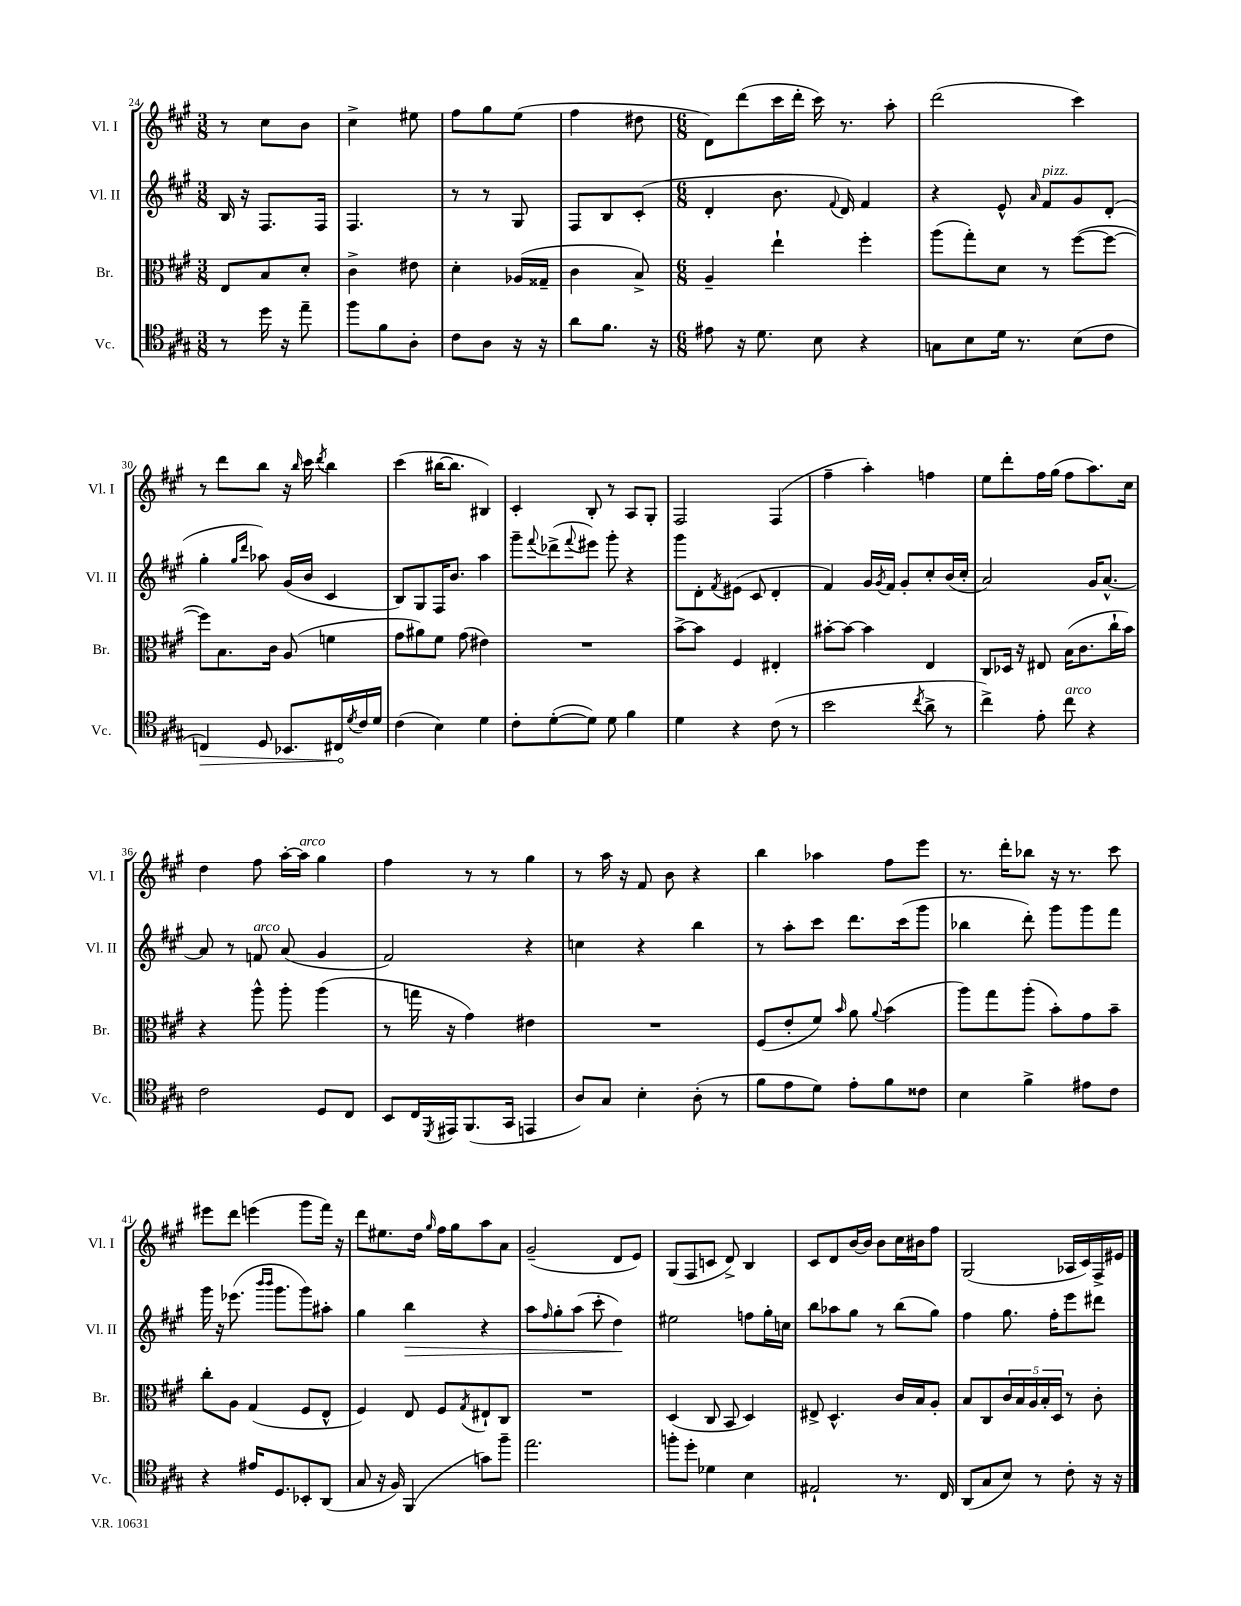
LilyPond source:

<<
\new StaffGroup <<
\new Staff = "s0" \with { instrumentName = "Vl. I" shortInstrumentName = "Vl. I" } {
    \clef treble \key a \major \numericTimeSignature \time 3/8
    r8 cis''8 b'8 |
    cis''4-> eis''8 |
    fis''8 gis''8 e''8( |
    fis''4 dis''8 |
    \numericTimeSignature \time 6/8 d'8) d'''8( cis'''16 d'''16-. cis'''16) r8. a''8-. |
    d'''2( cis'''4) |
    r8 d'''8 b''8 r16 \grace { b''16 } cis'''16 \acciaccatura { d'''8 } b''4 |
    cis'''4( bis''16~ bis''8. bis4) |
    cis'4-. b8-. r8 a8 gis8-. |
    fis2 fis4( |
    fis''4-- a''4-.) f''4 |
    e''8 d'''8-. fis''16 gis''16( fis''8 a''8.) cis''16 |
    d''4 fis''8 a''16~-. a''16^\markup { \italic "arco" } gis''4 |
    fis''4 r8 r8 gis''4 |
    r8 a''16 r16 fis'8 b'8 r4 |
    b''4 aes''4 fis''8 e'''8 |
    r8. d'''16-. bes''8 r16 r8. cis'''8 |
    eis'''8 d'''8 e'''4( gis'''8 fis'''16) r16 |
    d'''8 eis''8. d''16 \grace { gis''16 } fis''16 gis''16 a''8 a'8 |
    gis'2--( d'8 e'8) |
    gis8( fis8 c'8 d'8->) b4 |
    cis'8 d'8 b'16~ b'16 b'8 cis''16 bis'16 fis''8 |
    gis2( aes16 cis'16) fis16-> eis'16 \bar "|." |
}
\new Staff = "s1" \with { instrumentName = "Vl. II" shortInstrumentName = "Vl. II" } {
    \clef treble \key a \major \numericTimeSignature \time 3/8
    b16 r16 fis8. fis16 |
    fis4. |
    r8 r8 gis8 |
    fis8 b8 cis'8-.( |
    \numericTimeSignature \time 6/8 d'4-. b'8. \appoggiatura { fis'8 } d'16) fis'4 |
    r4 e'8-^ \grace { a'16 } fis'8^\markup { \italic "pizz." } gis'8 d'8-.( |
    gis''4-. \grace { gis''16 d'''16 } aes''8) gis'16( b'16 cis'4 |
    b8) gis8 fis16 b'8. a''4 |
    gis'''8-- \appoggiatura { fis'''8 } des'''8->( \appoggiatura { fis'''8 } eis'''8) gis'''8-. r4 |
    gis'''8 d'8-. \acciaccatura { fis'8 } eis'8( cis'8 d'4-. |
    fis'4) gis'16 \acciaccatura { gis'8 } fis'16 gis'8-. cis''8-. b'16( cis''16-. |
    a'2) gis'16 a'8.~-^ |
    a'8 r8 f'8^\markup { \italic "arco" } a'8( gis'4 |
    fis'2) r4 |
    c''4 r4 b''4 |
    r8 a''8-. cis'''8 d'''8. cis'''16( gis'''8 |
    bes''4 d'''8-.) gis'''8 gis'''8 fis'''8 |
    gis'''16 r16 ees'''8.( \grace { b'''16 b'''16 } gis'''8. gis'''8) ais''8-. |
    gis''4 b''4\> r4 |
    a''8 \grace { fis''16 } gis''8-. a''8( cis'''8-. d''4\!) |
    eis''2 f''8 gis''16-. c''16 |
    b''8 aes''8 gis''8 r8 b''8( gis''8) |
    fis''4 gis''8. fis''16-. e'''8 dis'''8 \bar "|." |
}
\new Staff = "s2" \with { instrumentName = "Br." shortInstrumentName = "Br." } {
    \clef alto \key a \major \numericTimeSignature \time 3/8
    e8 b8 d'8-. |
    cis'4-> eis'8 |
    d'4-. aes16( gisis16-- |
    cis'4 b8->) |
    \numericTimeSignature \time 6/8 a4-- e''4-! fis''4-. |
    a''8( gis''8-.) d'8 r8 fis''8~( fis''8~ |
    fis''8) b8. cis'16 a8( f'4 |
    gis'8 ais'8) fis'8 gis'8( eis'4) |
    R2. |
    b'8~-> b'8 fis4 eis4-. |
    bis'8~-. bis'8~ bis'4 e4 |
    cis8 des16 r16 eis8 b16( cis'8. cis''16-! b'16) |
    r4 a''8-^ a''8-. a''4( |
    r8 g''16 r16 gis'4) eis'4 |
    R2. |
    fis8( e'8-. fis'8) \grace { b'16 } a'8 \appoggiatura { a'8 } b'4( |
    a''8) gis''8 a''8-.( b'8-.) gis'8 b'8-- |
    cis''8-. a8 gis4( fis8 e8-^ |
    fis4) e8 fis8 \acciaccatura { gis8 } eis8-! cis8 |
    R2. |
    d4( cis8 b,8 d4) |
    eis8-> d4.-^ cis'16 b16 a8-. |
    b8 cis8 \tuplet 5/4 { cis'16 b16 a16 b16-. d16 } r8 cis'8-. \bar "|." |
}
\new Staff = "s3" \with { instrumentName = "Vc." shortInstrumentName = "Vc." } {
    \clef tenor \key a \major \numericTimeSignature \time 3/8
    r8 d''16 r16 e''8-- |
    fis''8 fis'8 a8-. |
    cis'8 a8 r16 r16 |
    a'8 fis'8. r16 |
    \numericTimeSignature \time 6/8 eis'8 r16 d'8. b8 r4 |
    g8 b8 d'16 r8. b8( cis'8 |
    \once \override Hairpin.circled-tip = ##t c4\>) d8 bes,8. cis16\! \acciaccatura { d'8 } cis'16 d'16 |
    cis'4( b4) d'4 |
    cis'8-. d'8~-.( d'8) d'8 fis'4 |
    d'4 r4 cis'8( r8 |
    b'2 \acciaccatura { cis''8 } a'8-> r8 |
    cis''4->) e'8-. cis''8^\markup { \italic "arco" } r4 |
    cis'2 d8 cis8 |
    b,8 cis16 \acciaccatura { d,8 } eis,16 fis,8.( gis,16 e,4 |
    a8) gis8 b4-. a8-.( r8 |
    fis'8 e'8 d'8) e'8-. fis'8 cisis'8 |
    b4 fis'4-> eis'8 cis'8 |
    r4 eis'16 d8. bes,8-. a,8( |
    gis8 r16 fis16) fis,4( g'8) fis''8-- |
    e''2. |
    f''8-. d''8-. des'4 b4 |
    eis2-! r8. cis16 |
    a,8( gis8 b8) r8 cis'8-. r16 r16 \bar "|." |
}
>>
>>
\layout { \context { \Score currentBarNumber = #24 } }
